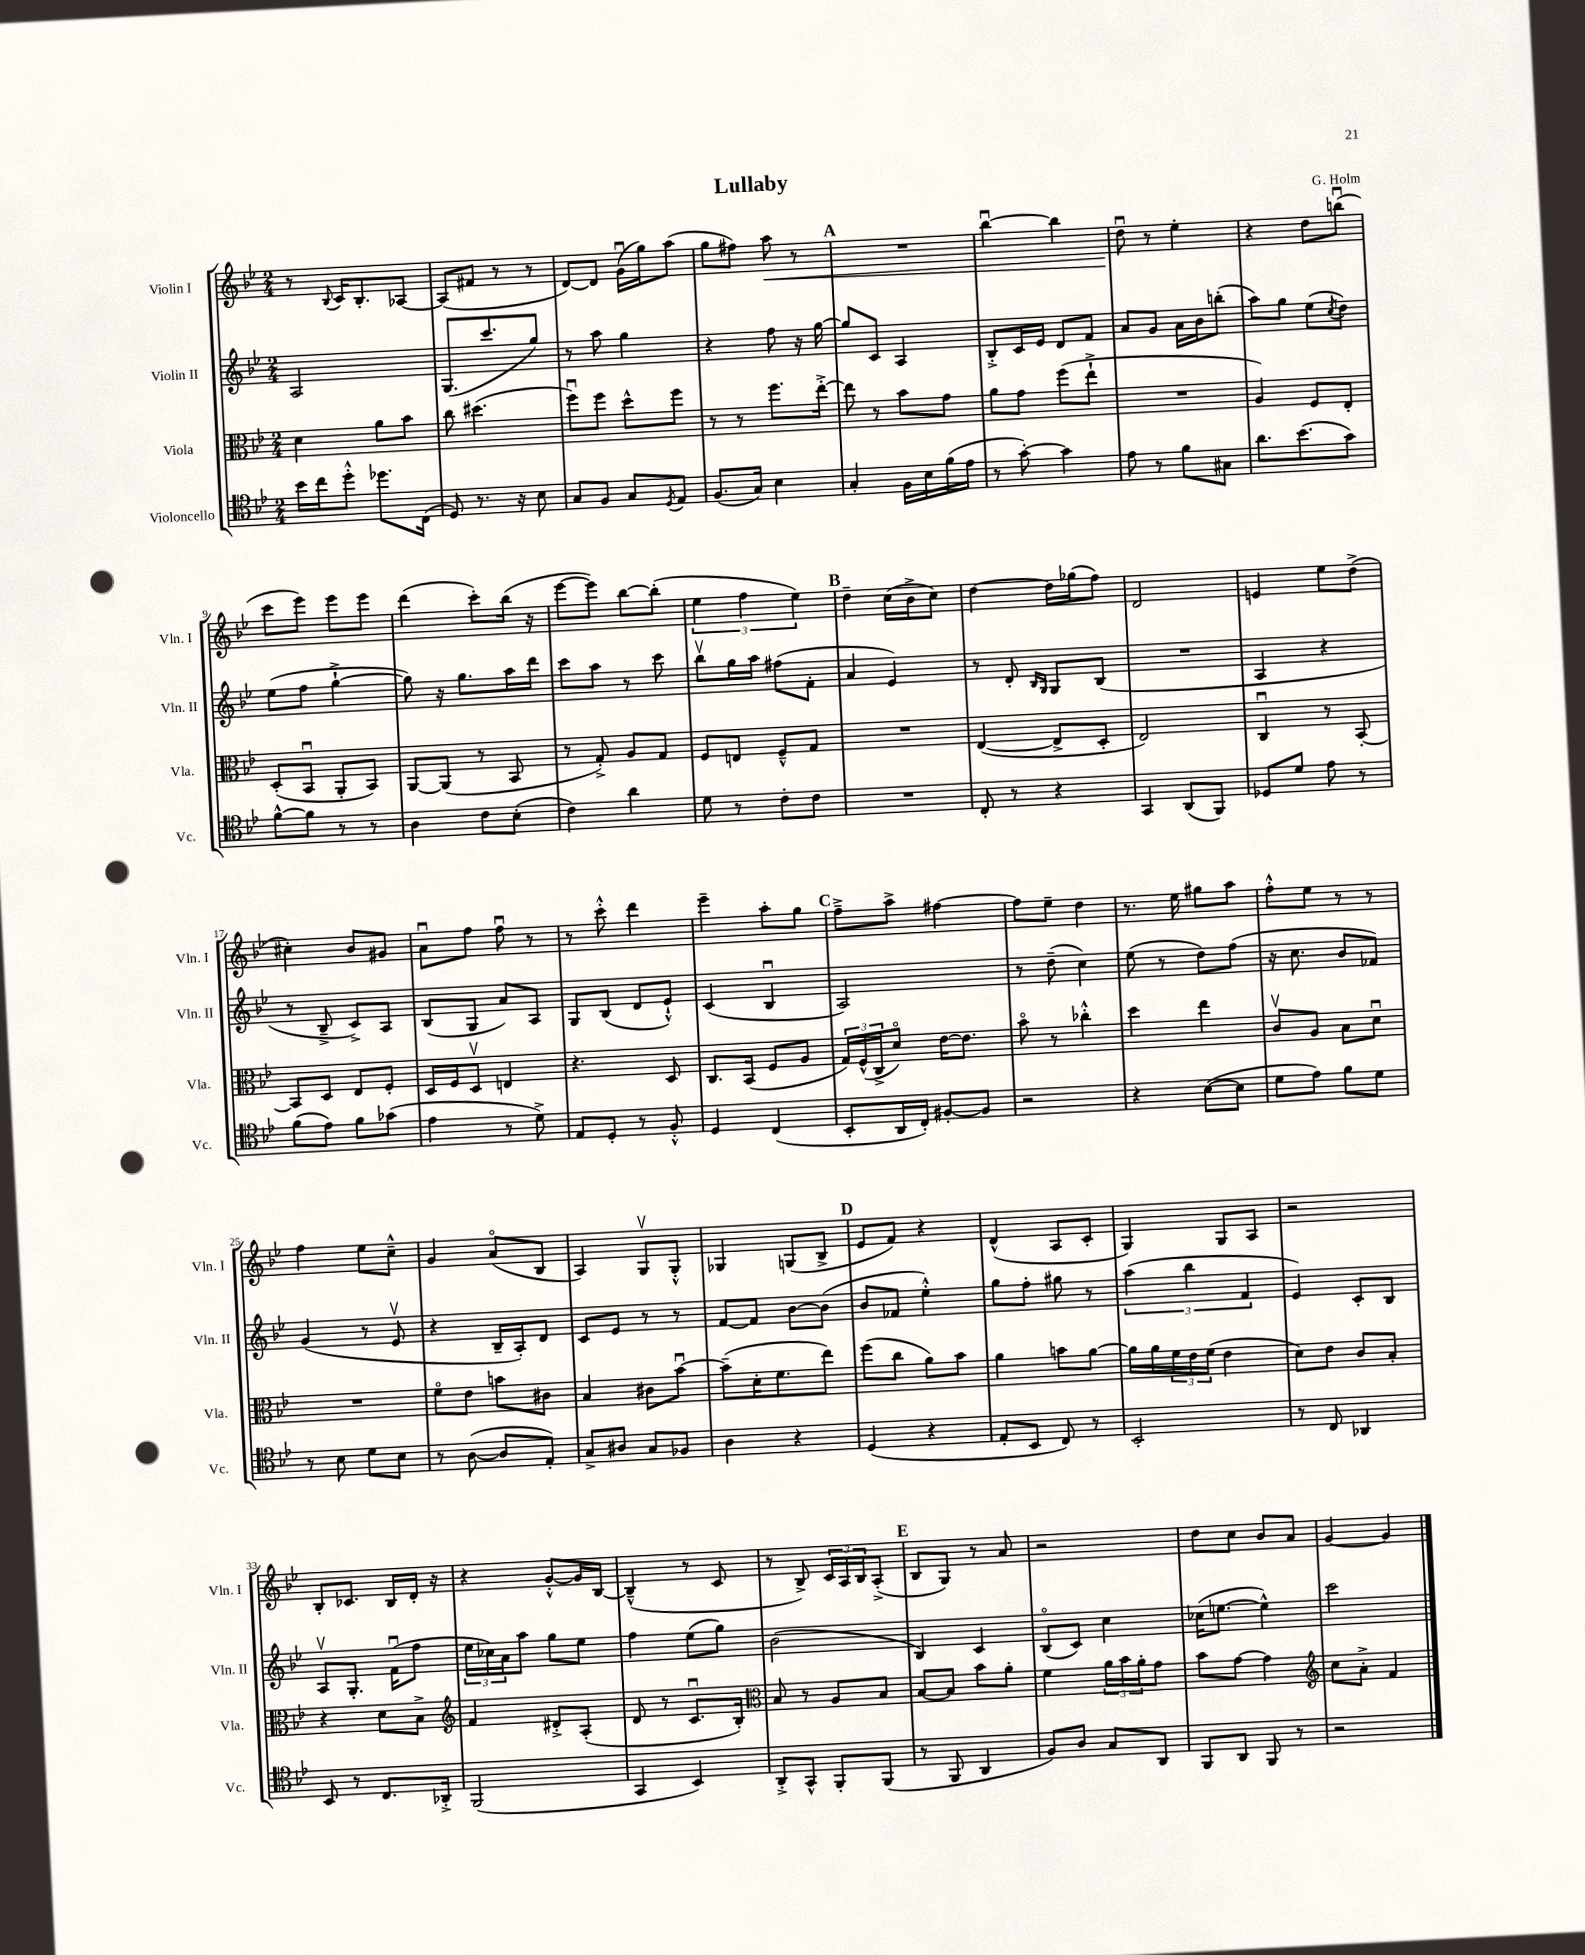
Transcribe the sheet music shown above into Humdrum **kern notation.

**kern	**kern	**kern	**kern
*staff4	*staff3	*staff2	*staff1
*clefC4	*clefC3	*clefG2	*clefG2
*k[b-e-]	*k[b-e-]	*k[b-e-]	*k[b-e-]
*M2/4	*M2/4	*M2/4	*M2/4
16b-\LL	4d\	2A/	8r
16cc\J	.	.	.
.	.	.	8qqB-/
8dd'^^\J	.	.	16c/LK
.	.	.	8.B-'/
8.dd-\L	8a\L	.	.
.	8b-\J	.	[8A-/J
(16C\Jk	.	.	.
=	=	=	=
8D/)	8cc\	(8.G/L	(8A-/]L
8.r	(4.dd#\	.	8f#/J
.	.	8.ccc/	.
.	.	.	8r
16r	.	.	.
8B-\	.	8gg/J)	8r
=	=	=	=
8G/L	8ffu\L)	8r	[8d/L)
8F/J	8ff\J	8aa\	8d/]J
8G/L	8dd^^\L	4gg\	(16gu\LL
.	.	.	16gg\J)
8qD/	.	.	.
8E-/J	8ff\J	.	(8aa\J
=	=	=	=
(8.F/L	8r	4r	8gg\L
.	8r	.	8ff#\J)
16G/Jk)	.	.	.
4B-\	8.ff\L	8ff\	8aa\
.	.	16r	8r
.	[16ee-'^\Jk	[16gg\	.
=	=	=	=
4G'/	8ee-\]	8gg/]L	2r
.	8r	8c/J	.
16F\LL	8b-\L	4A/	.
16B-\	.	.	.
(16f\	8g\J	.	.
16e-\JJ	.	.	.
=	=	=	=
8r	8a\L	8B-'^/L	[4bb-u\
[8g'\)	8g\J	16c/L	.
.	.	16e-/JJ	.
4g\]	(8ff\L	8d/L	4bb-\]
.	8ee-`^\J	8f/J	.
=	=	=	=
8e-\	2r	8a/L	8ddu\
8r	.	8g/J	8r
8f\L	.	16a\LL	4ee-'\
.	.	16b-\J	.
8G#\J	.	(8bb'\J	.
=	=	=	=
8.a\L	4A/)	8aa\L)	4r
.	.	8gg\J	.
(8.b-\	.	.	.
.	8F/L	(8ee-\L	8dd\L
.	.	8qcc/	.
8g\J)	8E-'/J	8dd\J)	(8bbu\J
=	=	=	=
[8f^^\L	(8D'/L	(8ee-\L	8ccc\L
8f\]J	8BB-u/J	8ff\J	8eee-\J)
8r	8AA'/L	[4gg`^\	8eee-\L
8r	8BB-/J)	.	8eee-\J
=	=	=	=
4A\	[8AA/L	8gg\])	(4ddd\
.	(8AA/]J	16r	.
.	.	8.gg\L	.
8c\L	8r	.	8ccc'\L)
(8B-'\J	8BB-/	16aa\L	(16bb-\Jk
.	.	16ddd\JJ	16r
=	=	=	=
4c\)	8r	8ccc\L	[8eee-\L
.	8G'^/)	8aa\J	8eee-\]J)
4a\	8A/L	8r	[8bb-\L
.	8G/J	8ccc\	(8bb-'\]J
=	=	=	=
8d\	8F/L	8bb-v\L	6ee-\
8r	8E/J	16gg\L	.
.	.	.	6ff\
.	.	16aa\JJ	.
8c'\L	8F~^^/L	(8ff#\L	.
.	.	.	6ee-\)
8c\J	8G/J	8f'\J	.
=	=	=	=
2r	2r	4a/	4dd~\
.	.	4e-/)	(16cc\LL
.	.	.	16b-^\J
.	.	.	8cc\J)
=	=	=	=
8C'/	([4E-/	8r	[4dd\
8r	.	8d'/	.
.	.	16qqB-/LL	.
.	.	16qqG/JJ	.
4r	8E-^/]L	8G/L	16dd\]LL
.	.	.	(16gg-\J
.	8D'/J	(8B-/J	8ff\J)
=	=	=	=
4GG/	2E-/)	2r	2d/
(8AA/L	.	.	.
8FF/J)	.	.	.
=	=	=	=
8D-/L	4Cu/	4A/	4e/
8d/J	.	.	.
8e-\	8r	4r	8ee-\L
8r	[8BB-'/	.	(8dd^\J
=	=	=	=
(8f\L	8BB-/]L	8r	4cc#'\)
8e-\J)	8D/J	8B-~^/	.
8f\L	8E-/L	8c^/L)	8b-/L
(8g-\J	8F'/J	8A/J	8g#/J
=	=	=	=
4e-\	16D/LL	(8B-/L	8au\L
.	16F/J	.	.
.	8Dv/J	8G/J	8ff\J
8r	4E/	8a/L)	8ffu\
8d^\)	.	8A/J	8r
=	=	=	=
8E-/L	4.r	8G/L	8r
8D'/J	.	(8B-/J	8ccc'^^\
8r	.	8d/L	4ddd\
8F'^^/	8D/	8e-`^^/J)	.
=	=	=	=
4D/	8.C/L	(4c/	4eee-~\
.	(16BB-/Jk	.	.
(4C/	8F/L	4B-u/	8aa'\L
.	8A/J	.	8gg\J
=	=	=	=
8BB-'/L	24G/LL)	2A/)	8ff~^\L
.	(24F^^/	.	.
.	24C^/J	.	.
16AA/L	8do/J)	.	8aa^\J
16C'/JJ)	.	.	.
[8F#'/L	[16e-\LK	.	[4ff#\
.	8.e-\]J	.	.
8F#/]J	.	.	.
=	=	=	=
2r	8b-o\	8r	8ff#\]L
.	8r	(8dd~\	8ee-~\J
.	4cc-'^^\	4cc\)	4dd\
=	=	=	=
4r	4dd\	(8ee-\	8.r
.	.	8r	.
.	.	.	16ee-\
([8B-\L	4ee-\	8dd\L)	8gg#\L
8B-\]J	.	(8ff\J	8aa\J
=	=	=	=
8d\L	8cv/L	16r	8ff'^^\L
.	.	8.cc\	.
8e-\J)	8A/J	.	8ee-\J
8f\L	8B-\L	8b-/L	8r
8d\J	8du\J	8f-/J)	8r
=	=	=	=
8r	2r	(4g/	4ff\
8B-\	.	.	.
8d\L	.	8r	8ee-\L
8B-\J	.	8e-v/	8cc~^^\J
=	=	=	=
8r	8fo\L	4r	4g/
([8A\	8e-\J	.	.
8A/]L	8b\L	16B-~/LL	(8ao/L
.	.	16A'/J)	.
8E-'/J)	8c#\J	8d/J	8B-/J
=	=	=	=
8G^/L	4B-/	8c/L	4A/)
8A#/J	.	8e-/J	.
8G/L	8c#\L	8r	8Gv/L
8F-/J	[8b-u\J	8r	8G'^^/J
=	=	=	=
4A\	(8b-~\]L	[8f/L	4G-/
.	16d'\K	8f/]J	.
.	8.f\	.	.
4r	.	[8b-\L	(8G/L
.	8ee-\J)	(8b-\]J	8B-^/J
=	=	=	=
(4D/	(8ff\L	8b-/L	8e-/L
.	8cc\J	8f-/J	8f/J)
4r	8a\L)	4ee-'^^\)	4r
.	8b-\J	.	.
=	=	=	=
8E-'/L	4a\	8gg\L	(4d^^/
8BB-/J	.	8ff'\J	.
8C/)	8b\L	8gg#\	8A/L
8r	[8a\J	8r	8c'/J
=	=	=	=
2BB-'/	16a\]LL	(6aa\	4G/)
.	16a\	.	.
.	24f\	.	.
.	24e-\	6bb-\	.
.	(24f\JJ	.	.
.	4e-\	.	8G/L
.	.	6f/	.
.	.	.	8A/J
=	=	=	=
8r	8d\L)	4e-/)	2r
8C/	8e-\J	.	.
4AA-/	8c/L	8c'/L	.
.	8B-'/J	8B-/J	.
=	=	=	=
8BB-/	4r	8Av/L	8B-'/L
8r	.	8.G'/J	8.c-/J
8.C/L	8d\L	.	.
.	.	(16fu\LK	16B-/LL
.	8B-^\J	8ff\J	16d'/JJ
16AA-'^/Jk	.	.	16r
=	=	=	=
*	*clefG2	*	*
(2FF/	4f/	24ee-\LL	4r
.	.	24cc-\)	.
.	.	24a\J	.
.	.	8aa\J	.
.	8d#'^/L	8gg\L	[8g'^^/L
.	(8A'/J	8ee-\J	16g/]L
.	.	.	[16B-/JJ
=	=	=	=
4GG/	8d/	4ff\	(4B-~^^/]
.	8r	.	.
4BB-/)	8.cu/L	(8ee-\L	8r
.	.	8gg\J)	8c/
.	16B-'/Jk)	.	.
=	=	=	=
*	*clefC3	*	*
8AA'^/L	8B-/	(2b-\	8r
8GG^^/J	8r	.	8B-^/)
8FF'/L	8A/L	.	24c/LL
.	.	.	24A/
.	.	.	24B-/J
(8FF/J	8B-/J	.	(8A'^/J
=	=	=	=
8r	[8B-/L	4B-/)	8B-/L
8FF/	8B-/]J	.	8G/J)
4AA/	8b-\L	4c/	8r
.	8a'\J	.	8a/
=	=	=	=
8F/L)	4f\	(8B-o/L	2r
8A/J	.	8c/J)	.
8G/L	24a\LL	4cc\	.
.	24b-\	.	.
.	24a'\J	.	.
8AA/J	8g\J	.	.
=	=	=	=
8FF/L	8b-\L	(16cc-\LK	8dd\L
.	.	[8.ee\J	.
8AA/J	[8g\J	.	8cc\J
8FF/	4g\]	4ee^^\])	8b-/L
8r	.	.	8a/J
=	=	=	=
*	*clefG2	*	*
2r	8cc\L	2ccc\	[4g/
.	8a'^\J	.	.
.	4f/	.	4g/]
==	==	==	==
*-	*-	*-	*-
